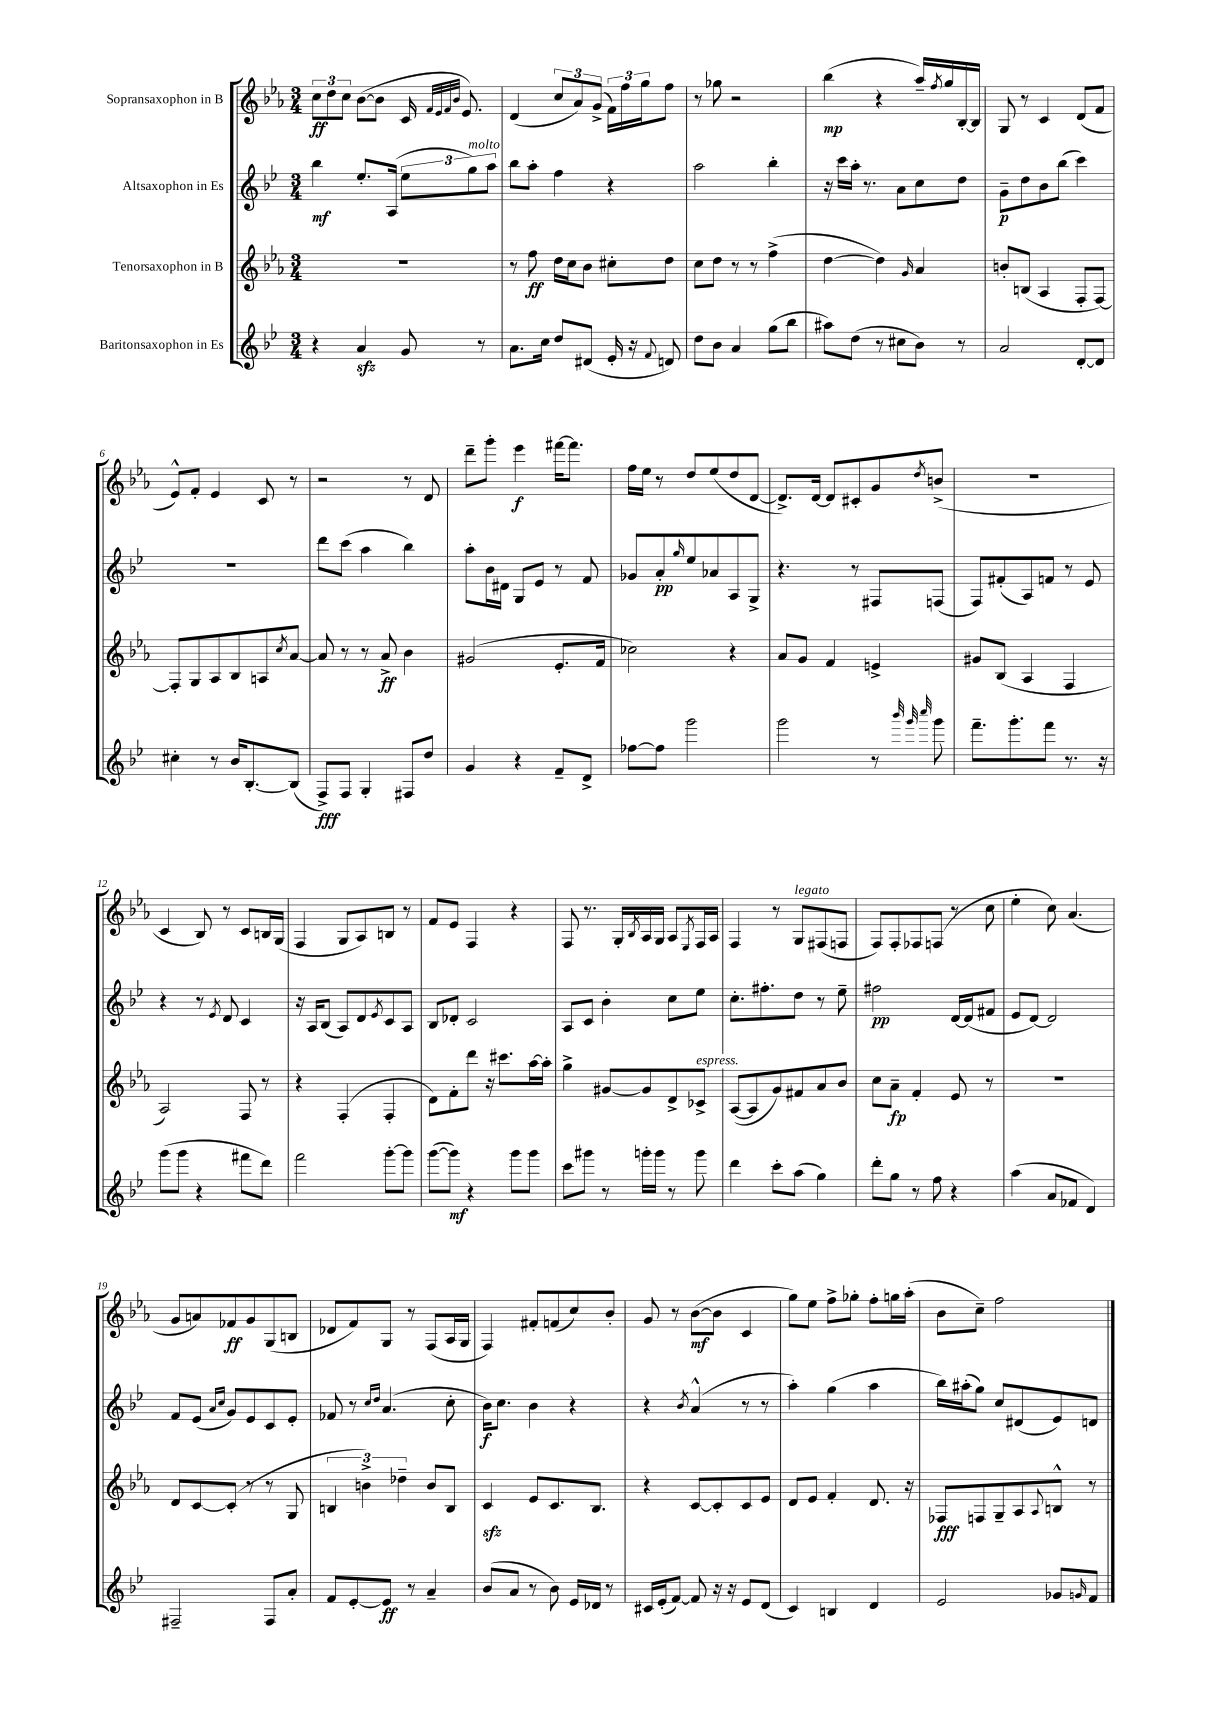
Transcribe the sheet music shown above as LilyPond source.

<<
\new StaffGroup <<
\new Staff = "s0" \with { instrumentName = "Sopransaxophon in B" } {
    \clef treble \key ees \major \numericTimeSignature \time 3/4
    \tuplet 3/2 { c''8\ff d''8 c''8 } bes'8~( bes'8 c'16 \grace { f'32 ees'32 f'32 bes'32 } ees'8.) |
    d'4( \tuplet 3/2 { c''8 aes'8) g'8->( } \tuplet 3/2 { f'16) f''16 g''16 } f''8 |
    r8 ges''8 r2 |
    bes''4\mp( r4 aes''16--) \acciaccatura { f''8 } g''16 bes16~-. bes16 |
    g8 r8 c'4 d'8( f'8 |
    ees'8-^) f'8-. ees'4 c'8 r8 |
    r2 r8 d'8 |
    d'''8-- g'''8-. ees'''4\f fis'''16~ fis'''8. |
    f''16 ees''16 r8 d''8 ees''8( d''8 d'8~ |
    d'8.->) d'16~ d'8 cis'8-. g'8 \acciaccatura { d''8 } b'8->( |
    R2. |
    c'4 bes8) r8 c'8 b16 g16( |
    f4 g8 aes8) b8 r8 |
    f'8 ees'8 f4 r4 |
    f8 r8. g16-. \acciaccatura { bes8 } aes16 g16 aes8 \acciaccatura { ees8 } f16 aes16 |
    f4 r8 g8^\markup { \italic "legato" } fis8( f8 |
    f8) f8-. fes8 f8( r8 c''8 |
    ees''4-. c''8) aes'4.( |
    g'8 a'8) fes'8\ff g'8 g8( b8 |
    des'8 f'8) g8 r8 f8( aes16 g16 |
    f4) fis'8-. f'8( c''8) bes'8-. |
    g'8 r8 bes'8~\mf( bes'8 c'4 |
    g''8) ees''8 f''8-> ges''8-. f''8-. g''16 aes''16-.( |
    bes'8 c''8--) f''2 \bar "|." |
}
\new Staff = "s1" \with { instrumentName = "Altsaxophon in Es" } {
    \clef treble \key bes \major \numericTimeSignature \time 3/4
    bes''4\mf ees''8.-. a16( \tuplet 3/2 { ees''8 g''8^\markup { \italic "molto" }) a''8 } |
    bes''8 a''8-. f''4 r4 |
    a''2 bes''4-. |
    r16 c'''16 a''16-. r8. a'8 c''8 d''8 |
    g'8--\p d''8 bes'8 bes''8( c'''4) |
    R2. |
    d'''8 c'''8( a''4 bes''4) |
    a''8-. bes'16 dis'16 g8 ees'8 r8 f'8 |
    ges'8 a'8-.\pp \grace { g''16 } ees''8 aes'8 a8 g8-> |
    r4. r8 fis8 f8( |
    f8) fis'8-.( a8) f'8 r8 ees'8 |
    r4 r8 \acciaccatura { ees'8 } d'8 c'4 |
    r16 a16 bes8( a8) d'8 \acciaccatura { ees'8 } c'8 a8 |
    bes8 des'8-. c'2 |
    a8 c'8 bes'4-. c''8 ees''8 |
    c''8.-. fis''8.-. d''8 r8 ees''8-- |
    fis''2\pp d'16~ d'16( fis'8 |
    ees'8 d'8~) d'2 |
    f'8 ees'8( \grace { a'16 c''16 } g'8) ees'8 c'8 ees'8-. |
    fes'8 r8 \grace { c''16 d''16 } a'4.( c''8-. |
    bes'16\f) c''8. bes'4 r4 |
    r4 \acciaccatura { bes'8 } a'4-^( r8 r8 |
    a''4-.) g''4( a''4 |
    bes''16) ais''16-.( g''8) c''8 dis'8( ees'8) d'8 \bar "|." |
}
\new Staff = "s2" \with { instrumentName = "Tenorsaxophon in B" } {
    \clef treble \key ees \major \numericTimeSignature \time 3/4
    R2. |
    r8 f''8\ff d''16 c''16 bes'8 cis''8-. d''8 |
    c''8 d''8 r8 r8 f''4->( |
    d''4~ d''4) \grace { g'16 } aes'4 |
    b'8-. b8( aes4 f8-. f8~) |
    f8-. g8 aes8 bes8 a8 \acciaccatura { c''8 } aes'8~ |
    aes'8 r8 r8 aes'8->\ff bes'4 |
    gis'2( ees'8.-. f'16 |
    ces''2) r4 |
    aes'8 g'8 f'4 e'4-> |
    gis'8 bes8( aes4 f4 |
    aes2) f8 r8 |
    r4 f4-.( f4-. |
    d'8) f'8-. d'''8 r16 cis'''8. aes''16~ aes''16-. |
    g''4-> gis'8~ gis'8 d'8-> ces'8->^\markup { \italic "espress." } |
    aes8~( aes8 g'8) fis'8 aes'8 bes'8 |
    c''8 aes'8--\fp f'4-. ees'8 r8 |
    R2. |
    d'8 c'8~ c'8-.( r8 r8 g8 |
    \tuplet 3/2 { b4 b'4->) des''4-- } b'8 b8 |
    c'4\sfz ees'8 c'8. bes8. |
    r4 c'8~ c'8-. c'8 ees'8 |
    d'8 ees'8 f'4-. d'8. r16 |
    fes8\fff f8 g8-- aes8 \appoggiatura { aes8 } b8-^ r8 \bar "|." |
}
\new Staff = "s3" \with { instrumentName = "Baritonsaxophon in Es" } {
    \clef treble \key bes \major \numericTimeSignature \time 3/4
    r4 a'4\sfz g'8 r8 |
    a'8. c''16 d''8 dis'8( ees'16-. r16 \appoggiatura { f'8 } d'8) |
    d''8 bes'8 a'4 g''8( bes''8 |
    ais''8) d''8( r8 cis''8 bes'8) r8 |
    a'2 d'8~-. d'8 |
    cis''4-. r8 bes'16 bes8.~-. bes8( |
    f8->\fff) f8 g4-. fis8 d''8 |
    g'4 r4 f'8-- d'8-> |
    fes''8~ fes''8 g'''2 |
    g'''2 r8 \grace { bes'''32 g'''32 c''''32 } g'''8 |
    f'''8.-- g'''8.-. f'''8 r8. r16 |
    g'''8( g'''8 r4 fis'''8 d'''8) |
    f'''2 g'''8~-. g'''8 |
    g'''8~( g'''8\mf) r4 g'''8 g'''8 |
    c'''8 gis'''8 r8 g'''16-. g'''16 r8 g'''8 |
    d'''4 c'''8-. a''8( g''4) |
    d'''8-. g''8 r8 f''8 r4 |
    a''4( a'8 fes'8 d'4) |
    fis2-- fis8 a'8-. |
    f'8 ees'8~-. ees'8\ff r8 a'4-- |
    bes'8( a'8 r8 bes'8) ees'16 des'16 r8 |
    cis'16 ees'16-.( f'8~) f'8 r16 r16 ees'8 d'8( |
    c'4) b4 d'4 |
    ees'2 ges'8 \grace { g'16 } f'8 \bar "|." |
}
>>
>>
